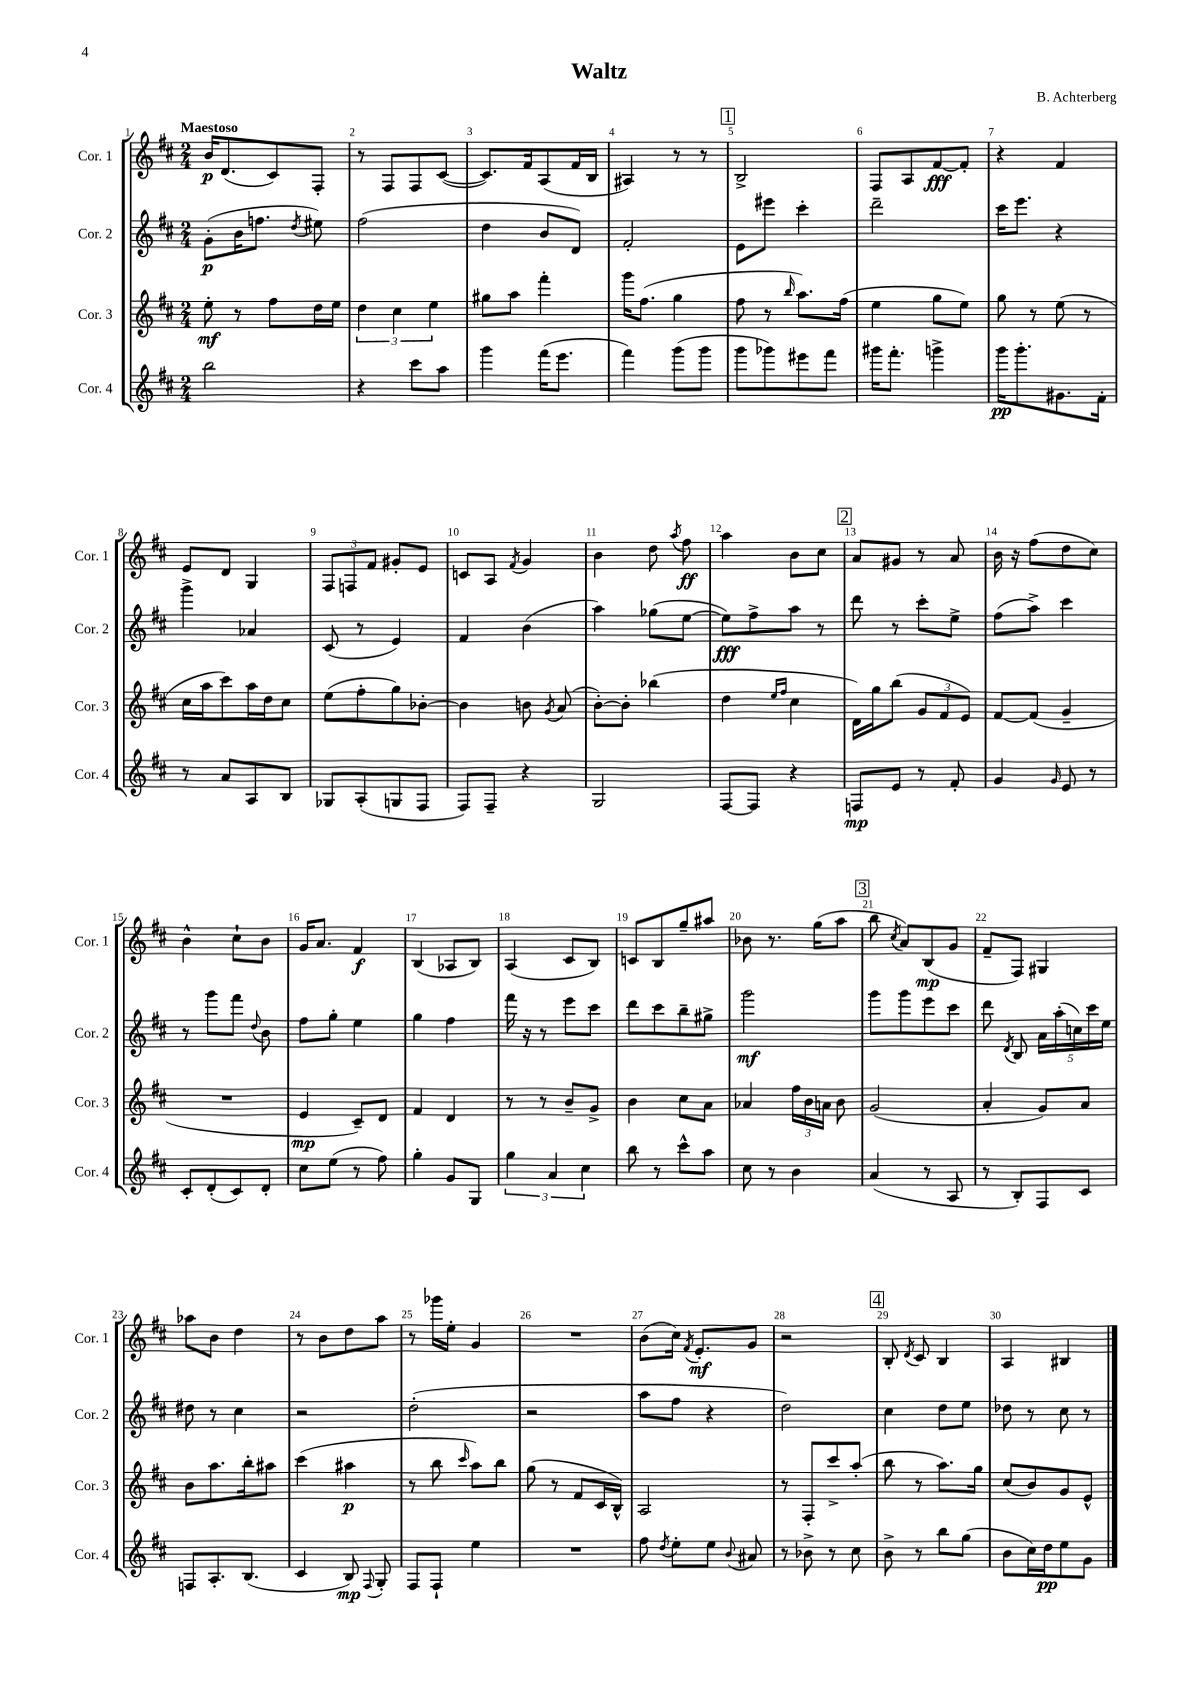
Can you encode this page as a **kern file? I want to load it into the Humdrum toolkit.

**kern	**dynam	**kern	**dynam	**kern	**dynam	**kern	**dynam
*part4	*part4	*part3	*part3	*part2	*part2	*part1	*part1
*staff4	*staff4	*staff3	*staff3	*staff2	*staff2	*staff1	*staff1
*I"Cor. 4	*	*I"Cor. 3	*	*I"Cor. 2	*	*I"Cor. 1	*
*I'Cor. 4	*	*I'Cor. 3	*	*I'Cor. 2	*	*I'Cor. 1	*
*clefG2	*	*clefG2	*	*clefG2	*	*clefG2	*
*k[f#c#]	*	*k[f#c#]	*	*k[f#c#]	*	*k[f#c#]	*
*M2/4	*	*M2/4	*	*M2/4	*	*M2/4	*
=1	=1	=1	=1	=1	=1	=1	=1
!	!	!	!	!	!	!LO:TX:a:B:t=Maestoso	!
2bb\	.	8ee'\	mf	(8g'\L	p	16b/KL	p
.	.	.	.	.	.	(8.d/	.
.	.	8r	.	16b\K	.	.	.
.	.	.	.	8.ffn\J	.	.	.
.	.	8ff#\L	.	.	.	8c#/)	.
.	.	.	.	8qdd/	.	.	.
.	.	16dd\L	.	8ee#X\)	.	8F#'/J	.
.	.	16ee\JJ	.	.	.	.	.
=2	=2	=2	=2	=2	=2	=2	=2
4r	.	6dd\	.	(2ff#\	.	8r	.
.	.	.	.	.	.	8F#/L	.
.	.	6cc#\	.	.	.	.	.
8ccc#\L	.	.	.	.	.	8F#/	.
.	.	6ee\	.	.	.	.	.
8aa\J	.	.	.	.	.	([8c#/J	.
=3	=3	=3	=3	=3	=3	=3	=3
4ggg\	.	8gg#X\L	.	4dd\	.	8.c#/L])	.
.	.	8aa\J	.	.	.	.	.
.	.	.	.	.	.	16f#/k	.
(16fff#\KL	.	4fff#'\	.	8b/L	.	(8A/	.
8.eee\J	.	.	.	.	.	.	.
.	.	.	.	8d/J)	.	16f#/L	.
.	.	.	.	.	.	16B/JJ	.
=4	=4	=4	=4	=4	=4	=4	=4
4fff#\)	.	16ggg\KL	.	2f#'/	.	4A#X/)	.
.	.	(8.ff#\J	.	.	.	.	.
(8ggg\L	.	4gg\	.	.	.	8r	.
8ggg\J	.	.	.	.	.	8r	.
!!LO:REH:place=s1:t=1
=5	=5	=5	=5	=5	=5	=5	=5
8ggg\L	.	8ff#\	.	8e\L	.	2B^/	.
8ggg-X\)	.	8r	.	8eee#X\J	.	.	.
.	.	16qqbb/	.	.	.	.	.
8eee#X\	.	8.aa\L)	.	4ccc#'\	.	.	.
8fff#\J	.	.	.	.	.	.	.
.	.	(16ff#\Jk	.	.	.	.	.
=6	=6	=6	=6	=6	=6	=6	=6
16ggg#X\KL	.	4ee\	.	2ddd~\	.	8F#/L	.
8.fff#'\J	.	.	.	.	.	.	.
.	.	.	.	.	.	8A/	.
4gggn^\	.	8gg\L	.	.	.	[8f#/	fff
.	.	8ee\J)	.	.	.	8f#'/J]	.
=7	=7	=7	=7	=7	=7	=7	=7
16ggg\KL	pp	8gg\	.	16ccc#\KL	.	4r	.
8.ggg'\	.	.	.	8.eee\J	.	.	.
.	.	8r	.	.	.	.	.
8.g#X\	.	(8ee\	.	4r	.	4f#/	.
.	.	8r	.	.	.	.	.
16f#'\Jk	.	.	.	.	.	.	.
!!LO:LB:g=z
=8	=8	=8	=8	=8	=8	=8	=8
8r	.	16cc#\LL	.	4ggg^\	.	8e/L	.
.	.	16aa\J	.	.	.	.	.
8a/L	.	8ccc#\)	.	.	.	8d/J	.
8A/	.	16aa\L	.	4a-X/	.	4G/	.
.	.	16dd\J	.	.	.	.	.
8B/J	.	8cc#\J	.	.	.	.	.
=9	=9	=9	=9	=9	=9	=9	=9
8G-X/L	.	(8ee\L	.	(8c#/	.	12F#/L	.
.	.	.	.	.	.	12Fn/	.
(8A'/	.	8ff#'\	.	8r	.	.	.
.	.	.	.	.	.	12f#/J	.
8Gn/	.	8gg\)	.	4e/)	.	8g#X'/L	.
8F#/J	.	[8b-X'\J	.	.	.	8e/J	.
=10	=10	=10	=10	=10	=10	=10	=10
8F#/L)	.	4b-\]	.	4f#/	.	8cn/L	.
8F#~/J	.	.	.	.	.	8A/J	.
.	.	.	.	.	.	8qf#/	.
4r	.	8bn\	.	(4b\	.	4g/	.
.	.	8qg/	.	.	.	.	.
.	.	(8a/	.	.	.	.	.
=11	=11	=11	=11	=11	=11	=11	=11
2G/	.	[8b'\L)	.	4aa\)	.	4b\	.
.	.	8b'\J]	.	.	.	.	.
.	.	(4bb-X\	.	(8gg-X\L	.	8dd\	.
.	.	.	.	.	.	8qaa/	.
.	.	.	.	[8ee\J	.	8ff#\	ff
=12	=12	=12	=12	=12	=12	=12	=12
[8F#/L	.	4dd\	.	8ee\L])	fff	4aa\	.
8F#/J]	.	.	.	8ff#^\	.	.	.
.	.	16qqee/LL	.	.	.	.	.
.	.	16qqff#/JJ	.	.	.	.	.
4r	.	4cc#\	.	8aa\J	.	8b\L	.
.	.	.	.	8r	.	8cc#\J	.
!!LO:REH:place=s1:t=2
=13	=13	=13	=13	=13	=13	=13	=13
8Fn/L	mp	16d\LL)	.	8ddd\	.	8a/L	.
.	.	16gg\J	.	.	.	.	.
8e/J	.	(8bb\J	.	8r	.	8g#X/J	.
8r	.	12g/L	.	8ccc#'\L	.	8r	.
.	.	12f#/	.	.	.	.	.
8f#'/	.	.	.	8ee^\J	.	8a/	.
.	.	12e/J)	.	.	.	.	.
=14	=14	=14	=14	=14	=14	=14	=14
4g/	.	[8f#/L	.	(8ff#\L	.	16b\	.
.	.	.	.	.	.	16r	.
.	.	(8f#/J]	.	8aa^\J)	.	(8ff#\L	.
16qqg/	.	.	.	.	.	.	.
8e/	.	4g~/	.	4ccc#\	.	8dd\	.
8r	.	.	.	.	.	8cc#\J)	.
!!LO:LB:g=z
=15	=15	=15	=15	=15	=15	=15	=15
8c#'/L	.	2r	.	8r	.	4b^^\	.
(8d'/	.	.	.	8ggg\L	.	.	.
8c#/)	.	.	.	8fff#\J	.	8cc#`\L	.
.	.	.	.	8qqdd/	.	.	.
8d'/J	.	.	.	8b\	.	8b\J	.
=16	=16	=16	=16	=16	=16	=16	=16
8cc#\L	.	4e/	mp	8ff#\L	.	16g/KL	.
.	.	.	.	.	.	8.a/J	.
(8ee\J	.	.	.	8gg'\J	.	.	.
8r	.	8c#~/L)	.	4ee\	.	4f#/	f
8ff#\)	.	8d/J	.	.	.	.	.
=17	=17	=17	=17	=17	=17	=17	=17
4gg'\	.	4f#/	.	4gg\	.	(4B/	.
8g/L	.	4d/	.	4ff#\	.	8A-X/L	.
8G/J	.	.	.	.	.	8B/J)	.
=18	=18	=18	=18	=18	=18	=18	=18
6gg\	.	8r	.	16fff#\	.	(4A/	.
.	.	.	.	16r	.	.	.
.	.	8r	.	8r	.	.	.
6a/	.	.	.	.	.	.	.
.	.	8b~/L	.	8eee\L	.	8c#/L	.
6cc#\	.	.	.	.	.	.	.
.	.	8g^/J	.	8ccc#\J	.	8B/J)	.
=19	=19	=19	=19	=19	=19	=19	=19
8bb\	.	4b\	.	8ddd\L	.	8cn/L	.
8r	.	.	.	8ccc#\	.	8B/	.
8ccc#^^\L	.	8cc#\L	.	8bb~\	.	8gg~/	.
8aa\J	.	8a\J	.	8gg#X^\J	.	8aa#X/J	.
=20	=20	=20	=20	=20	=20	=20	=20
8cc#\	.	4a-X/	.	2ggg\	mf	8b-X\	.
8r	.	.	.	.	.	8.r	.
4b\	.	24ff#\LL	.	.	.	.	.
.	.	24b\	.	.	.	.	.
.	.	.	.	.	.	(16gg\KL	.
.	.	24an\JJ	.	.	.	.	.
.	.	8b\	.	.	.	8aa\J	.
!!LO:REH:place=s1:t=3
=21	=21	=21	=21	=21	=21	=21	=21
(4a/	.	(2g/	.	8ggg\L	.	8bb\	.
.	.	.	.	.	.	8qcc#/	.
.	.	.	.	8ggg\	.	8a/L)	.
8r	.	.	.	8eee\	.	(8B/	mp
8A/	.	.	.	8ccc#\J	.	8g/J	.
=22	=22	=22	=22	=22	=22	=22	=22
8r	.	4a'/	.	8ddd\	.	8f#~/L	.
.	.	.	.	8qd/	.	.	.
8B'/L)	.	.	.	8B/	.	8F#/J)	.
8F#/	.	8g/L)	.	20a\LL	.	4G#X/	.
.	.	.	.	(20aa'\	.	.	.
.	.	.	.	20ccn\)	.	.	.
8c#/J	.	8a/J	.	.	.	.	.
.	.	.	.	20ccc#\	.	.	.
.	.	.	.	20ee\JJ	.	.	.
!!LO:LB:g=z
=23	=23	=23	=23	=23	=23	=23	=23
8Fn/L	.	8b\L	.	8dd#X\	.	8aa-X\L	.
8.A'/	.	8.aa\	.	8r	.	8b\J	.
.	.	.	.	4cc#\	.	4dd\	.
(8.B/J	.	16bb'\k	.	.	.	.	.
.	.	8aa#X\J	.	.	.	.	.
=24	=24	=24	=24	=24	=24	=24	=24
4c#/	.	(4ccc#\	.	2r	.	8r	.
.	.	.	.	.	.	8b\L	.
8B/)	mp	4aa#X\	p	.	.	8dd\	.
8qqF#/	.	.	.	.	.	.	.
8G'/	.	.	.	.	.	8aa\J	.
=25	=25	=25	=25	=25	=25	=25	=25
8F#/L	.	8r	.	(2dd'\	.	8r	.
8F#`/J	.	8bb\	.	.	.	16ggg-X\LL	.
.	.	.	.	.	.	16ee'\JJ	.
.	.	16qqccc#/	.	.	.	.	.
4ee\	.	8aa\L)	.	.	.	4g/	.
.	.	8bb\J	.	.	.	.	.
=26	=26	=26	=26	=26	=26	=26	=26
2r	.	(8gg\	.	2r	.	2r	.
.	.	8r	.	.	.	.	.
.	.	8f#/L	.	.	.	.	.
.	.	16c#/L	.	.	.	.	.
.	.	16B^^/JJ)	.	.	.	.	.
=27	=27	=27	=27	=27	=27	=27	=27
8ff#\	.	2A/	.	8aa\L	.	(8b\L	.
8qdd/	.	.	.	.	.	.	.
8ee'\L	.	.	.	8ff#\J	.	16cc#\Jk)	.
.	.	.	.	.	.	8qf#/	.
.	.	.	.	.	.	8.e'/L	mf
8ee\J	.	.	.	4r	.	.	.
8qqb/	.	.	.	.	.	.	.
8a#X/	.	.	.	.	.	8g/J	.
=28	=28	=28	=28	=28	=28	=28	=28
8r	.	8r	.	2dd\)	.	2r	.
8b-X^\	.	8F#'/L	.	.	.	.	.
8r	.	8ccc#^/	.	.	.	.	.
8cc#\	.	(8aa'/J	.	.	.	.	.
!!LO:REH:place=s1:t=4
=29	=29	=29	=29	=29	=29	=29	=29
8b^\	.	8bb\	.	4cc#\	.	8B'/	.
.	.	.	.	.	.	8qd/	.
8r	.	8r	.	.	.	8c#/	.
8bb\L	.	8.aa\L)	.	8dd\L	.	4B/	.
(8gg\J	.	.	.	8ee\J	.	.	.
.	.	16gg\Jk	.	.	.	.	.
=30	=30	=30	=30	=30	=30	=30	=30
8b\L	.	(8cc#/L	.	8dd-X\	.	4A/	.
16cc#\L)	.	8b/)	.	8r	.	.	.
16dd\J	pp	.	.	.	.	.	.
8ee\	.	8g/	.	8cc#\	.	4B#X/	.
8g\J	.	8e^^/J	.	8r	.	.	.
==	==	==	==	==	==	==	==
*-	*-	*-	*-	*-	*-	*-	*-
